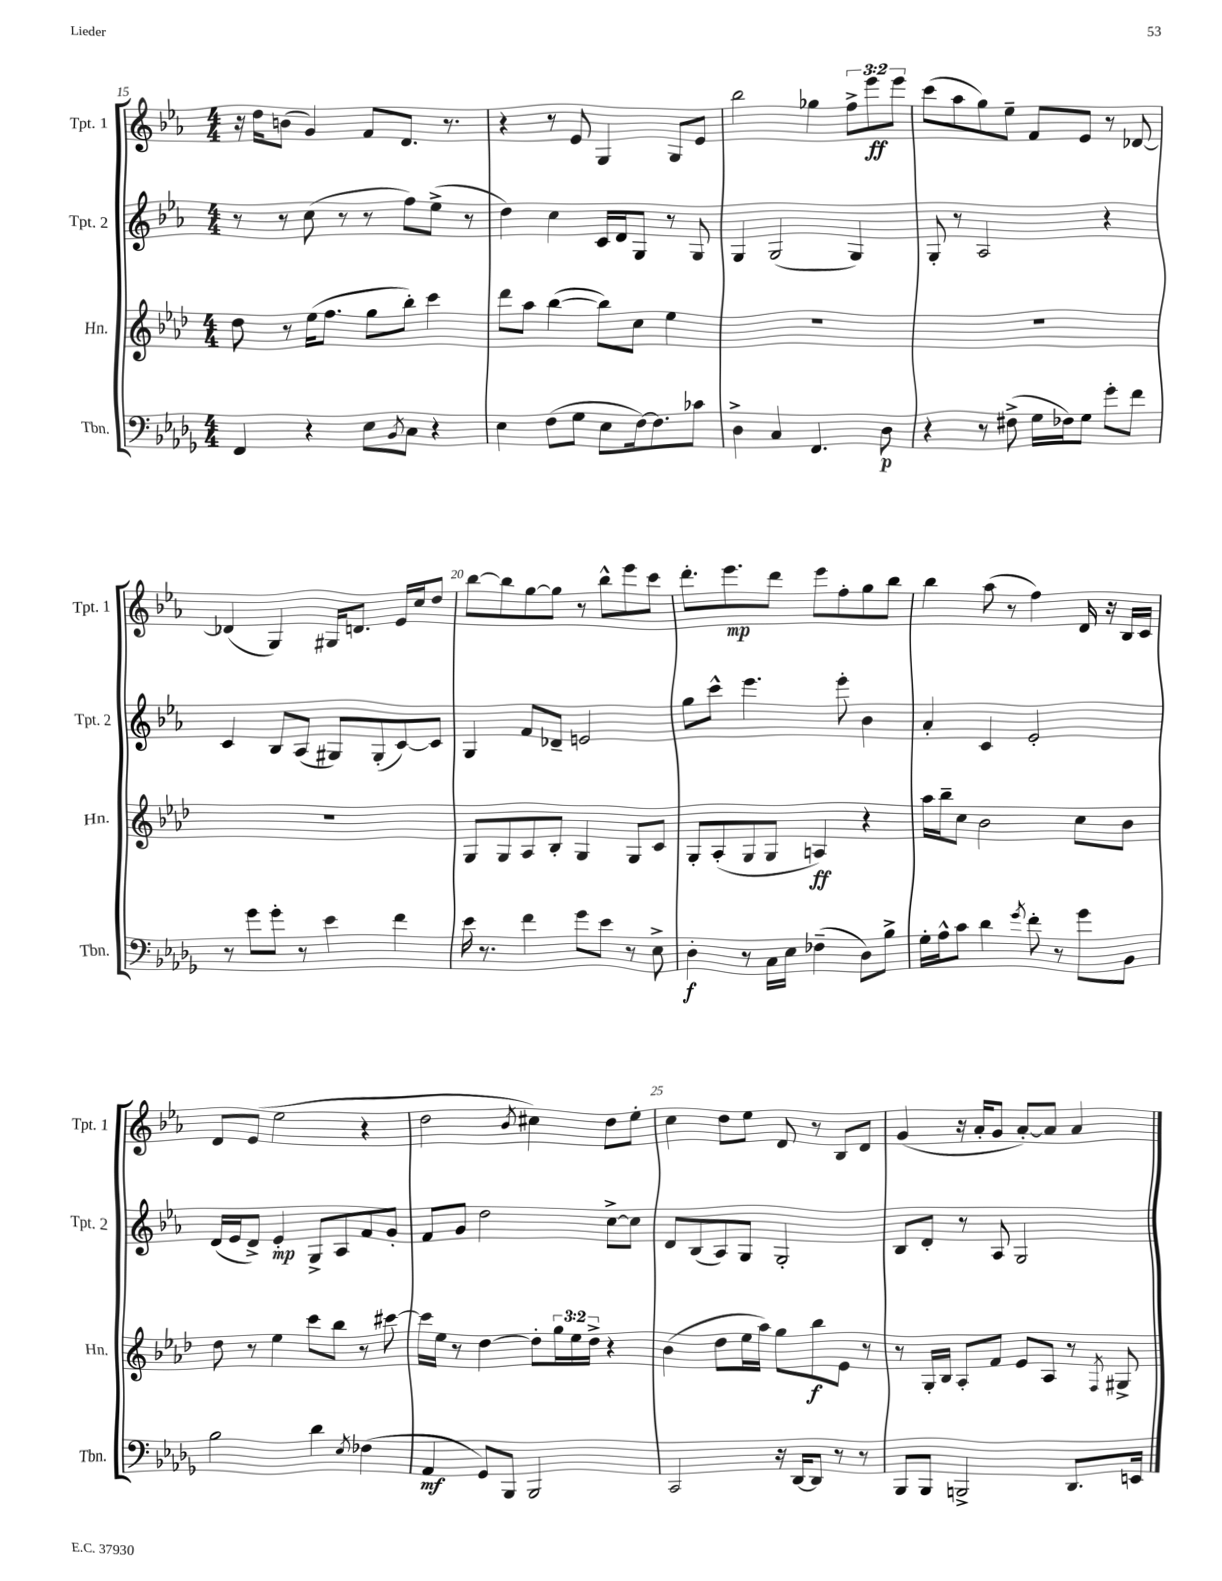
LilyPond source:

<<
\new StaffGroup <<
\new Staff = "s0" \with { instrumentName = "Tpt. 1" shortInstrumentName = "Tpt. 1" } {
    \clef treble \key ees \major \numericTimeSignature \time 4/4 \override Staff.TupletNumber.text = #tuplet-number::calc-fraction-text
    r16 d''16 b'8( g'4) f'8 d'8. r8. |
    r4 r8 ees'8 g4 g8 ees'8 |
    bes''2 ges''4 \tuplet 3/2 { f''8-> ees'''8\ff ees'''8 } |
    c'''8( aes''8 g''8) ees''8-- f'8 ees'8 r8 des'8~ |
    des'4( g4) gis16 d'8. ees'16 c''16 d''8 |
    bes''8~ bes''8 g''8~ g''8 r8 bes''8-^ ees'''8 c'''8 |
    d'''8.-. ees'''8.\mp d'''8 ees'''8 f''8-. g''8 bes''8 |
    bes''4 aes''8( r8 f''4) d'16 r16 bes16 c'16 |
    d'8 ees'8( ees''2 r4 |
    d''2 \acciaccatura { bes'8 } cis''4) d''8 ees''8-. |
    c''4 d''8 ees''8 d'8 r8 bes8 d'8 |
    g'4( r16 aes'16-. g'8 aes'8~-.) aes'8 aes'4 \bar "|." |
}
\new Staff = "s1" \with { instrumentName = "Tpt. 2" shortInstrumentName = "Tpt. 2" } {
    \clef treble \key ees \major \numericTimeSignature \time 4/4
    r8 r8 c''8( r8 r8 f''8) ees''8->( r8 |
    d''4) c''4 c'16 d'16 g8 r8 g8 |
    g4 g2( g4) |
    g8-. r8 aes2 r4 |
    c'4 bes8 aes8( gis8) gis8-.( c'8~) c'8 |
    g4 f'8 des'8-- e'2 |
    g''8 c'''8-^ ees'''4. ees'''8-. bes'4 |
    aes'4-. c'4 ees'2-. |
    d'16( ees'16 d'8->) ees'4-.\mp g8-> aes8 f'8 g'8-. |
    f'8 g'8 d''2 c''8~-> c''8 |
    d'8 bes8( aes8) g8 g2-. |
    bes8 d'8-. r8 aes8 g2 \bar "|." |
}
\new Staff = "s2" \with { instrumentName = "Hn." shortInstrumentName = "Hn." } {
    \clef treble \key aes \major \numericTimeSignature \time 4/4 \override Staff.TupletNumber.text = #tuplet-number::calc-fraction-text
    des''8 r8 ees''16( f''8. g''8 bes''8-.) c'''4 |
    des'''8 aes''8 bes''4~( bes''8) c''8 ees''4 |
    R1 |
    R1 |
    R1 |
    g8 g8 aes8 bes8-. g4 g8 c'8 |
    g8-. aes8-.( g8 g8 a4\ff) r4 |
    aes''16 bes''16-- c''8 bes'2 c''8 bes'8 |
    des''8 r8 ees''4 c'''8 bes''8 r8 cis'''8~ |
    cis'''16 ees''16 r8 des''4~ des''8-. \tuplet 3/2 { g''16 ees''16 des''16-> } r4 |
    bes'4( des''8 ees''16 aes''16) g''8 bes''8\f ees'8 r8 |
    r8 g16-. bes16 aes8-. f'8 ees'8 aes8 r8 \acciaccatura { f8 } gis8-> \bar "|." |
}
\new Staff = "s3" \with { instrumentName = "Tbn." shortInstrumentName = "Tbn." } {
    \clef bass \key des \major \numericTimeSignature \time 4/4
    f,4 r4 ees8 \acciaccatura { bes,8 } c8 r4 |
    ees4 f8( ges8 ees8 f16~) f8. ces'8 |
    des4-> c4 f,4. des8\p |
    r4 r8 fis8->( ges16 fes16) ges8 ges'8-. f'8 |
    r8 ges'8 ges'8-. r8 ees'4 f'4 |
    ees'16 r8. f'4 ges'8 ees'8 r8 ees8-> |
    des4-.\f r8 c16 ees16 fes4--( des8) bes8-> |
    ges16-. aes16-^ c'8 des'4 \acciaccatura { ges'8 } f'8-. r8 ges'8 bes,8 |
    bes2 des'4 \acciaccatura { ees8 } fes4( |
    aes,4\mf ges,8) bes,,8 bes,,2 |
    c,2 r16 des,16~ des,8 r8 r8 |
    bes,,8 bes,,8 b,,2-> des,8. e,16 \bar "|." |
}
>>
>>
\layout { \context { \Score currentBarNumber = #15 \override BarNumber.break-visibility = ##(#f #t #t) barNumberVisibility = #(every-nth-bar-number-visible 5) } }
